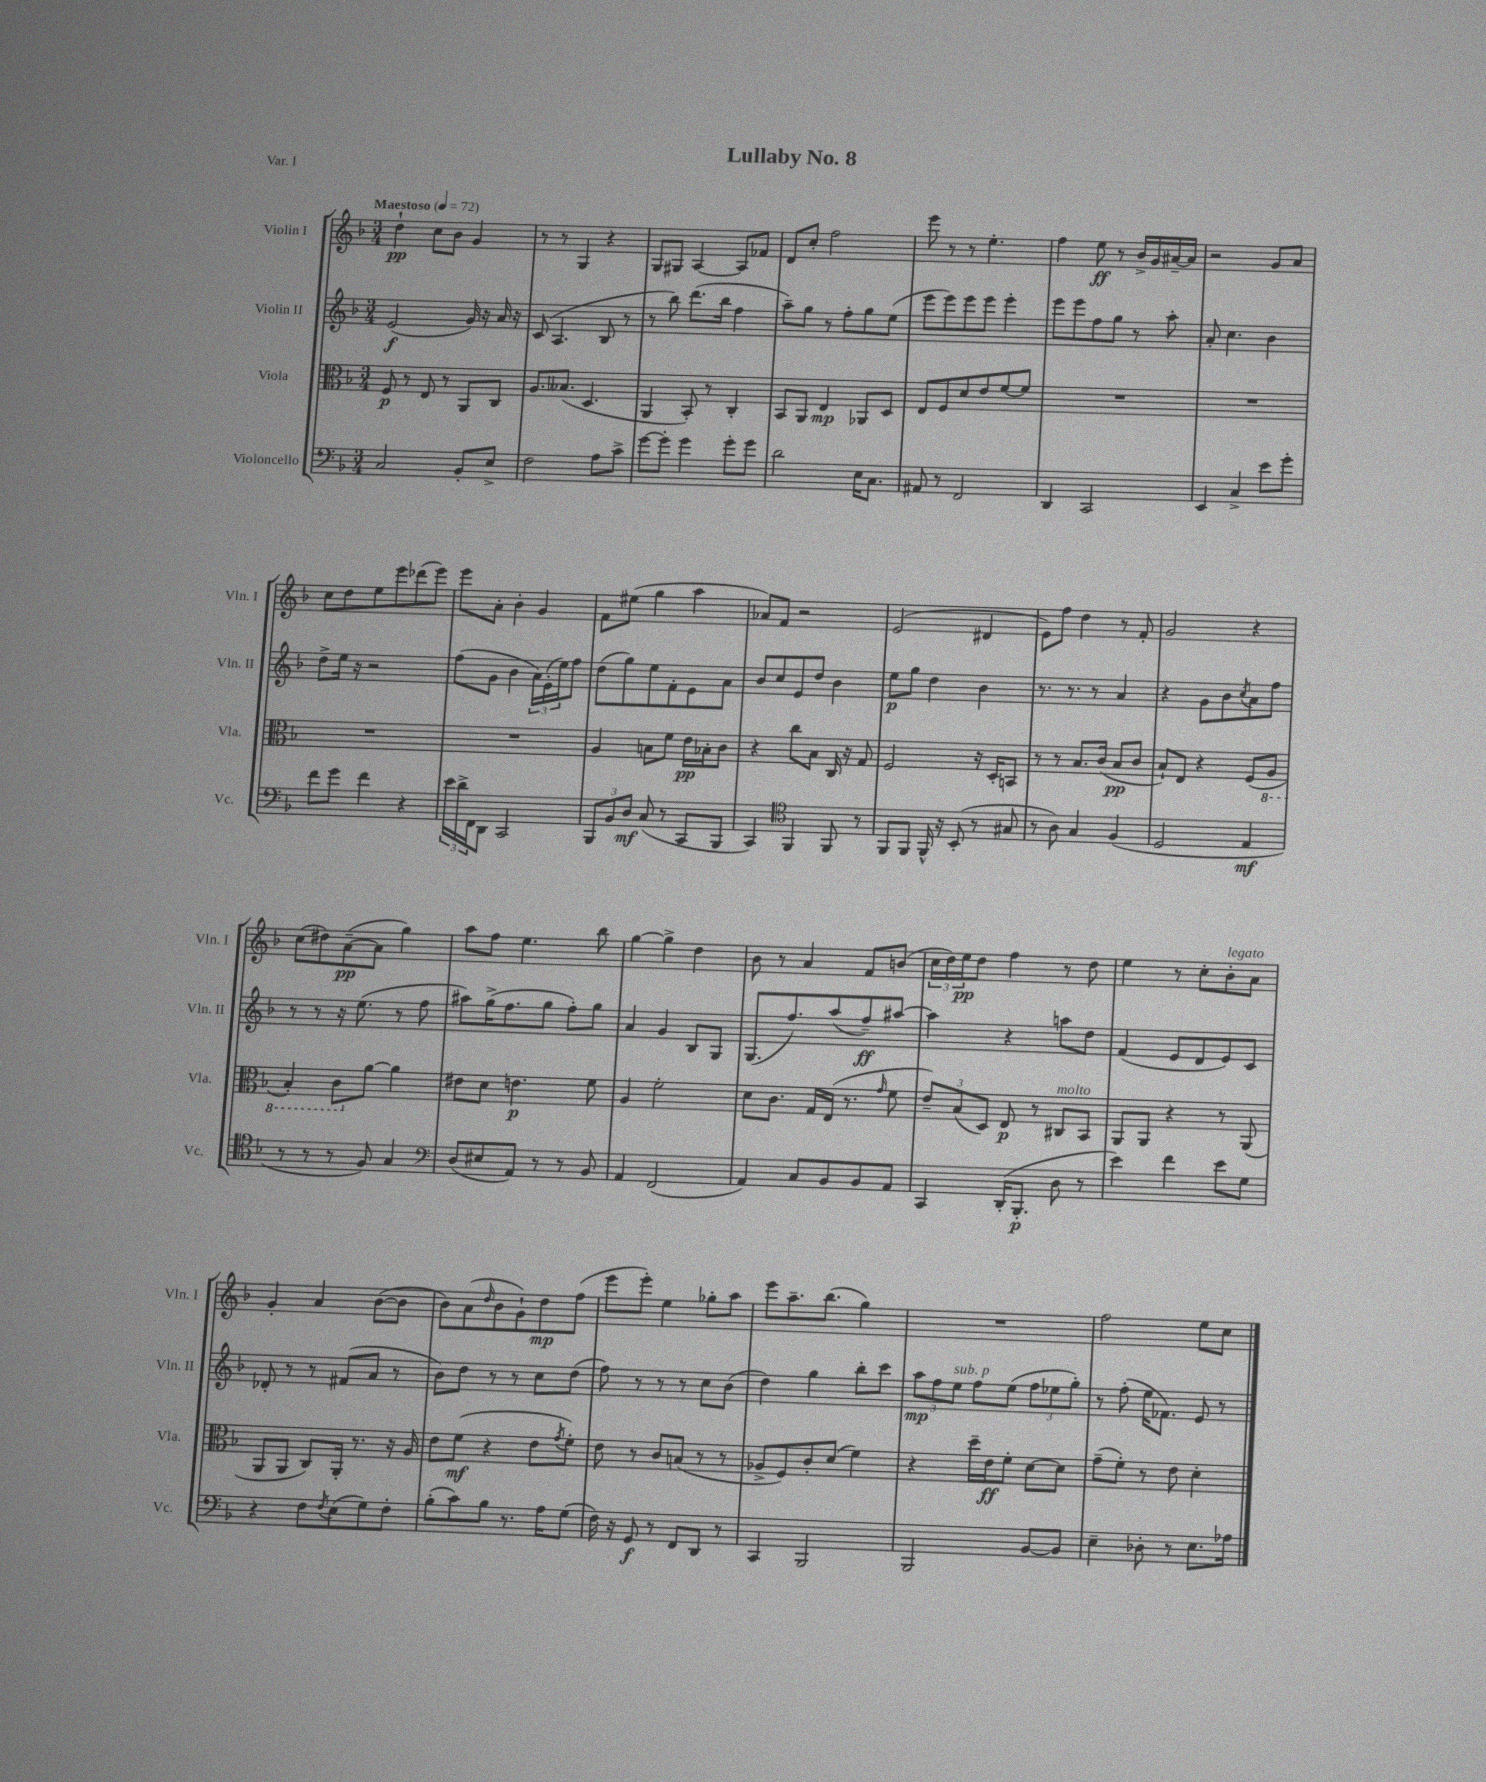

**kern	**dynam	**kern	**dynam	**kern	**dynam	**kern	**dynam
*part4	*part4	*part3	*part3	*part2	*part2	*part1	*part1
*staff4	*staff4	*staff3	*staff3	*staff2	*staff2	*staff1	*staff1
*I"Violoncello	*	*I"Viola	*	*I"Violin II	*	*I"Violin I	*
*I'Vc.	*	*I'Vla.	*	*I'Vln. II	*	*I'Vln. I	*
*clefF4	*	*clefC3	*	*clefG2	*	*clefG2	*
*k[b-]	*	*k[b-]	*	*k[b-]	*	*k[b-]	*
*M3/4	*	*M3/4	*	*M3/4	*	*M3/4	*
*MM72	*	*MM72	*	*MM72	*	*MM72	*
=1	=1	=1	=1	=1	=1	=1	=1
!	!	!	!	!	!	!LO:TX:a:B:t=Maestoso	!
2C/	.	8F/	p	(2e/	f	4dd`\	pp
.	.	8r	.	.	.	.	.
.	.	8E/	.	.	.	8cc\L	.
.	.	8r	.	.	.	8b-\J	.
8BB-'/L	.	8AA/L	.	16g/)	.	4g/	.
.	.	.	.	16r	.	.	.
8E^/J	.	8C/J	.	16a/	.	.	.
.	.	.	.	16r	.	.	.
=2	=2	=2	=2	=2	=2	=2	=2
2F\	.	8.A/L	.	(8c/	.	8r	.
.	.	.	.	4.A/	.	8r	.
.	.	(8.B--X/J	.	.	.	.	.
.	.	.	.	.	.	4G/	.
.	.	4.D/	.	.	.	.	.
8A\L	.	.	.	8B-/	.	4r	.
8c^\J	.	.	.	8r	.	.	.
=3	=3	=3	=3	=3	=3	=3	=3
[8g\L	.	4AA/	.	8r	.	8G/L	.
8g'\J]	.	.	.	8bb-\)	.	8G#X/J	.
4g\	.	8BB-'/)	.	(8.ddd\L	.	[4A/	.
.	.	8r	.	.	.	.	.
.	.	.	.	16bb-\Jk	.	.	.
8g'\L	.	4C'/	.	4ff\	.	8A/L]	.
8g\J	.	.	.	.	.	8f-X/J	.
=4	=4	=4	=4	=4	=4	=4	=4
2d\	.	8BB-/L	.	8aa~\L)	.	8d/L	.
.	.	8AA/J	.	8gg\J	.	8cc'/J	.
.	.	4E/	mp	8r	.	2ff\	.
.	.	.	.	8ff'\L	.	.	.
16E\KL	.	8AA-X/L	.	8gg\	.	.	.
8.C\J	.	.	.	.	.	.	.
.	.	8D/J	.	(8ee\J	.	.	.
=5	=5	=5	=5	=5	=5	=5	=5
8AA#X/	.	8E/L	.	8eee\L	.	8eee\	.
8r	.	8F/	.	8eee\)	.	8r	.
2FF/	.	8d/	.	8eee\	.	8r	.
.	.	8e/	.	8eee\J	.	4.ee'\	.
.	.	[8f/	.	4eee'\	.	.	.
.	.	8f/J]	.	.	.	.	.
=6	=6	=6	=6	=6	=6	=6	=6
4DD/	.	2.r	.	8eee\L	.	4ff\	.
.	.	.	.	8eee\	.	.	.
2CC/	.	.	.	8ff\	.	8ee\	ff
.	.	.	.	8gg\J	.	8r	.
.	.	.	.	8r	.	16b-^/LL	.
.	.	.	.	.	.	16g/	.
.	.	.	.	8aa'\	.	[16a#X~/	.
.	.	.	.	.	.	16a#/JJ]	.
=7	=7	=7	=7	=7	=7	=7	=7
4EE/	.	2.r	.	8a'/	.	2r	.
.	.	.	.	4.cc\	.	.	.
4C^/	.	.	.	.	.	.	.
8e\L	.	.	.	4b-\	.	8g/L	.
8g'\J	.	.	.	.	.	8a/J	.
!!LO:LB:g=z
=8	=8	=8	=8	=8	=8	=8	=8
8f\L	.	2.r	.	8dd^\L	.	8cc\L	.
8g\J	.	.	.	16ee\Jk	.	8dd\	.
.	.	.	.	16r	.	.	.
4f\	.	.	.	2r	.	8ee\	.
.	.	.	.	.	.	8eee\	.
4r	.	.	.	.	.	(8ddd-X\	.
.	.	.	.	.	.	8eee\J)	.
=9	=9	=9	=9	=9	=9	=9	=9
24e\LL	.	2.r	.	(8ff\L	.	8eee\L	.
24d^\	.	.	.	.	.	.	.
24FF\J	.	.	.	.	.	.	.
8DD\J	.	.	.	8g\J	.	8a'\J	.
2CC/	.	.	.	4b-\	.	4b-'\	.
.	.	.	.	24a\LL)	.	4g/	.
.	.	.	.	(24e'\	.	.	.
.	.	.	.	24ee\J)	.	.	.
.	.	.	.	8ff\J	.	.	.
=10	=10	=10	=10	=10	=10	=10	=10
12BBB-/L	.	4A/	.	(8dd\L	.	8f\L	.
12BB-/	.	.	.	.	.	.	.
.	.	.	.	8gg\)	.	(8ee#X\J	.
12D/J	mf	.	.	.	.	.	.
(8C/	.	8Bn\L	.	8ee\	.	4gg\	.
8r	.	8f\J	.	8f'\	.	.	.
8CC/L	.	16e\LL	pp	8e\	.	4aa\	.
.	.	16B-X'\J	.	.	.	.	.
8BBB-/J	.	8c\J	.	8a\J	.	.	.
=11	=11	=11	=11	=11	=11	=11	=11
4CC/)	.	4r	.	8b-/L	.	8a-X/L)	.
.	.	.	.	8cc/	.	8f/J	.
*clefC4	*	*	*	*	*	*	*
4FF/	.	8cc\L	.	8e/	.	2r	.
.	.	8B-\J	.	8dd/J	.	.	.
8FF/	.	16C/	.	4b-\	.	.	.
.	.	16r	.	.	.	.	.
8r	.	8G/	.	.	.	.	.
=12	=12	=12	=12	=12	=12	=12	=12
8FF/L	.	2F/	.	8ee\L	p	(2e/	.
8FF/J	.	.	.	8gg\J	.	.	.
16FF^^/	.	.	.	4dd\	.	.	.
16r	.	.	.	.	.	.	.
(8BB-'/	.	.	.	.	.	.	.
8r	.	16r	.	4b-\	.	4d#X/	.
.	.	16D'/KL	.	.	.	.	.
8G#X/	.	8BBn/J	.	.	.	.	.
=13	=13	=13	=13	=13	=13	=13	=13
8r	.	8r	.	8.r	.	8e\L)	.
8A\)	.	8r	.	.	.	8ff\J	.
.	.	.	.	8.r	.	.	.
4G/	.	8.B-/L	.	.	.	4dd\	.
.	.	.	.	8r	.	.	.
.	.	(16c/Jk	.	.	.	.	.
(4F/	.	8B-/L	pp	4a/	.	8r	.
.	.	8c/J	.	.	.	8f'/	.
=14	=14	=14	=14	=14	=14	=14	=14
2D/	.	8B-`/L)	.	4r	.	2g/	.
.	.	8E/J	.	.	.	.	.
.	.	4r	.	8g\L	.	.	.
.	.	.	.	8b-\	.	.	.
.	.	.	.	8qcc/	.	.	.
4E/	mf	(8F/L	.	8a\	.	4r	.
*	*	*8ba	*	*	*	*	*
.	.	8AA/J	.	8ff\J	.	.	.
!!LO:LB:g=z
=15	=15	=15	=15	=15	=15	=15	=15
8r	.	4BB-'/)	.	8r	.	(8cc\L	.
8r	.	.	.	8r	.	8dd#X\)	.
8r	.	8C\L	.	16r	.	([8a~\	pp
.	.	.	.	(8.ee\	.	.	.
*	*	*X8ba	*	*	*	*	*
8F/)	.	[8a\J	.	.	.	8a\J]	.
4G/	.	4a\]	.	8r	.	4gg\)	.
.	.	.	.	8ff\	.	.	.
=16	=16	=16	=16	=16	=16	=16	=16
*clefF4	*	*	*	*	*	*	*
(8D/L	.	8e#X\L	.	8aa#X\L)	.	8aa\L	.
8E#X/	.	8d\J	.	(16gg^\K	.	8ff\J	.
.	.	.	.	8.ff\	.	.	.
8AA/J)	.	4.en\	p	.	.	4.ee\	.
8r	.	.	.	8gg\J	.	.	.
8r	.	.	.	8ff'\L)	.	.	.
8BB-/	.	8f\	.	8gg\J	.	8bb-\	.
=17	=17	=17	=17	=17	=17	=17	=17
4AA/	.	4A/	.	4a/	.	[4gg\	.
(2FF/	.	2f'\	.	4g/	.	4gg^\]	.
.	.	.	.	8B-/L	.	4dd\	.
.	.	.	.	8G/J	.	.	.
=18	=18	=18	=18	=18	=18	=18	=18
4AA/)	.	8d\L	.	(8.G/L	.	8b-\	.
.	.	8.c\J	.	.	.	8r	.
.	.	.	.	8.ff/)	.	.	.
8C/L	.	.	.	.	.	4a/	.
.	.	16G/LL	.	.	.	.	.
8BB-/	.	(16E/JJ	.	(8aa/	.	.	.
.	.	8.r	.	.	.	.	.
8BB-/	.	.	.	8ff~/)	ff	8f/L	.
.	.	16qqg/	.	.	.	.	.
8AA/J	.	8f\	.	[8aa#X/J	.	(8bn/J	.
=19	=19	=19	=19	=19	=19	=19	=19
4CC/	.	12e~/L)	.	4aa#\]	.	24cc\LL	.
.	.	.	.	.	.	24dd\)	.
.	.	(12B-/	.	.	.	24ee\J	pp
.	.	.	.	.	.	8dd\J	.
.	.	12D/J)	.	.	.	.	.
(16DD'/KL	.	8E/	p	4r	.	4ff\	.
8.BBB-'/J	p	.	.	.	.	.	.
.	.	8r	.	.	.	.	.
!	!	!LO:TX:a:i:t=molto	!	!	!	!	!
8D\	.	8C#X/L	.	8aan\L	.	8r	.
8r	.	8BB-/J	.	8dd\J	.	8dd\	.
=20	=20	=20	=20	=20	=20	=20	=20
4e\)	.	8AA/L	.	(4f/	.	4ee\	.
.	.	8AA/J	.	.	.	.	.
4f\	.	4r	.	8e/L	.	8r	.
.	.	.	.	8d/	.	8cc'\L	.
!	!	!	!	!	!	!LO:TX:a:i:t=legato	!
8e\L	.	8r	.	8e/)	.	8b-'\	.
8G\J	.	(8AA/	.	8c/J	.	8a\J	.
!!LO:LB:g=z
=21	=21	=21	=21	=21	=21	=21	=21
4r	.	8AA/L	.	8d-X'/	.	4g'/	.
.	.	8AA/J	.	8r	.	.	.
8F\L	.	8C/L)	.	8r	.	4a/	.
8qF/	.	.	.	.	.	.	.
(8E\	.	16AA'/Jk	.	(8f#X/L	.	.	.
.	.	8.r	.	.	.	.	.
8G\)	.	.	.	8a/J	.	([8b-\L	.
8F'\J	.	16r	.	8r	.	8b-\J]	.
.	.	16A/	.	.	.	.	.
=22	=22	=22	=22	=22	=22	=22	=22
(8B-'\L	.	8e\L	.	8b-\L)	.	8b-\L)	.
8c\)	.	(8f\J	mf	8dd\J	.	(8a\	.
.	.	.	.	.	.	16qqdd/	.
8B-\J	.	4r	.	8r	.	8b-\	.
8.r	.	.	.	8r	.	8g`\)	.
.	.	8e\L	.	8cc\L	.	8dd\	mp
16A\KL	.	.	.	.	.	.	.
.	.	8qg/	.	.	.	.	.
(8G\J	.	8f'\J)	.	(8dd\J	.	(8ff\J	.
=23	=23	=23	=23	=23	=23	=23	=23
16F\)	.	8e\	.	8ff\)	.	8eee\L	.
16r	.	.	.	.	.	.	.
8GG/	f	8r	.	8r	.	8eee'\J)	.
8r	.	8c/L	.	8r	.	4ee\	.
8FF/L	.	(8Bn/J	.	8r	.	.	.
8DD/J	.	8r	.	8cc\L	.	8gg-X'\L	.
8r	.	8r	.	(8b-\J	.	8aa\J	.
=24	=24	=24	=24	=24	=24	=24	=24
4CC/	.	8A-X^/L	.	4dd\)	.	8eee\L	.
.	.	8F/)	.	.	.	8.aa~\	.
2BBB-/	.	8c'/	.	4gg\	.	.	.
.	.	.	.	.	.	(8.bb-\J	.
.	.	(8d/J	.	.	.	.	.
.	.	4f\)	.	8bb-'\L	.	4gg\)	.
.	.	.	.	8ccc\J	.	.	.
=25	=25	=25	=25	=25	=25	=25	=25
2BBB-/	.	4r	.	12aa\L	mp	2.r	.
.	.	.	.	12ff\	.	.	.
!	!	!	!	!LO:TX:a:i:t=sub. p	!	!	!
.	.	.	.	12ee\J	.	.	.
.	.	16dd~\LL	.	8ff\L	.	.	.
.	.	16e\J	ff	.	.	.	.
.	.	8f'\J	.	(8ee\J	.	.	.
[8BB-/L	.	[8d\L	.	12ff\L	.	.	.
.	.	.	.	12ee-X\	.	.	.
8BB-/J]	.	8d\J]	.	.	.	.	.
.	.	.	.	12gg'\J)	.	.	.
=26	=26	=26	=26	=26	=26	=26	=26
4E~\	.	(8g~\L	.	8r	.	2ff\	.
.	.	8f'\J)	.	(8ff'\	.	.	.
8D-X'\	.	8r	.	16ee\KL	.	.	.
.	.	.	.	8.f-X\J)	.	.	.
8r	.	8e\	.	.	.	.	.
8.E\L	.	4d'\	.	8e/	.	8ee\L	.
.	.	.	.	8r	.	8cc\J	.
16A-X\Jk	.	.	.	.	.	.	.
==	==	==	==	==	==	==	==
*-	*-	*-	*-	*-	*-	*-	*-
